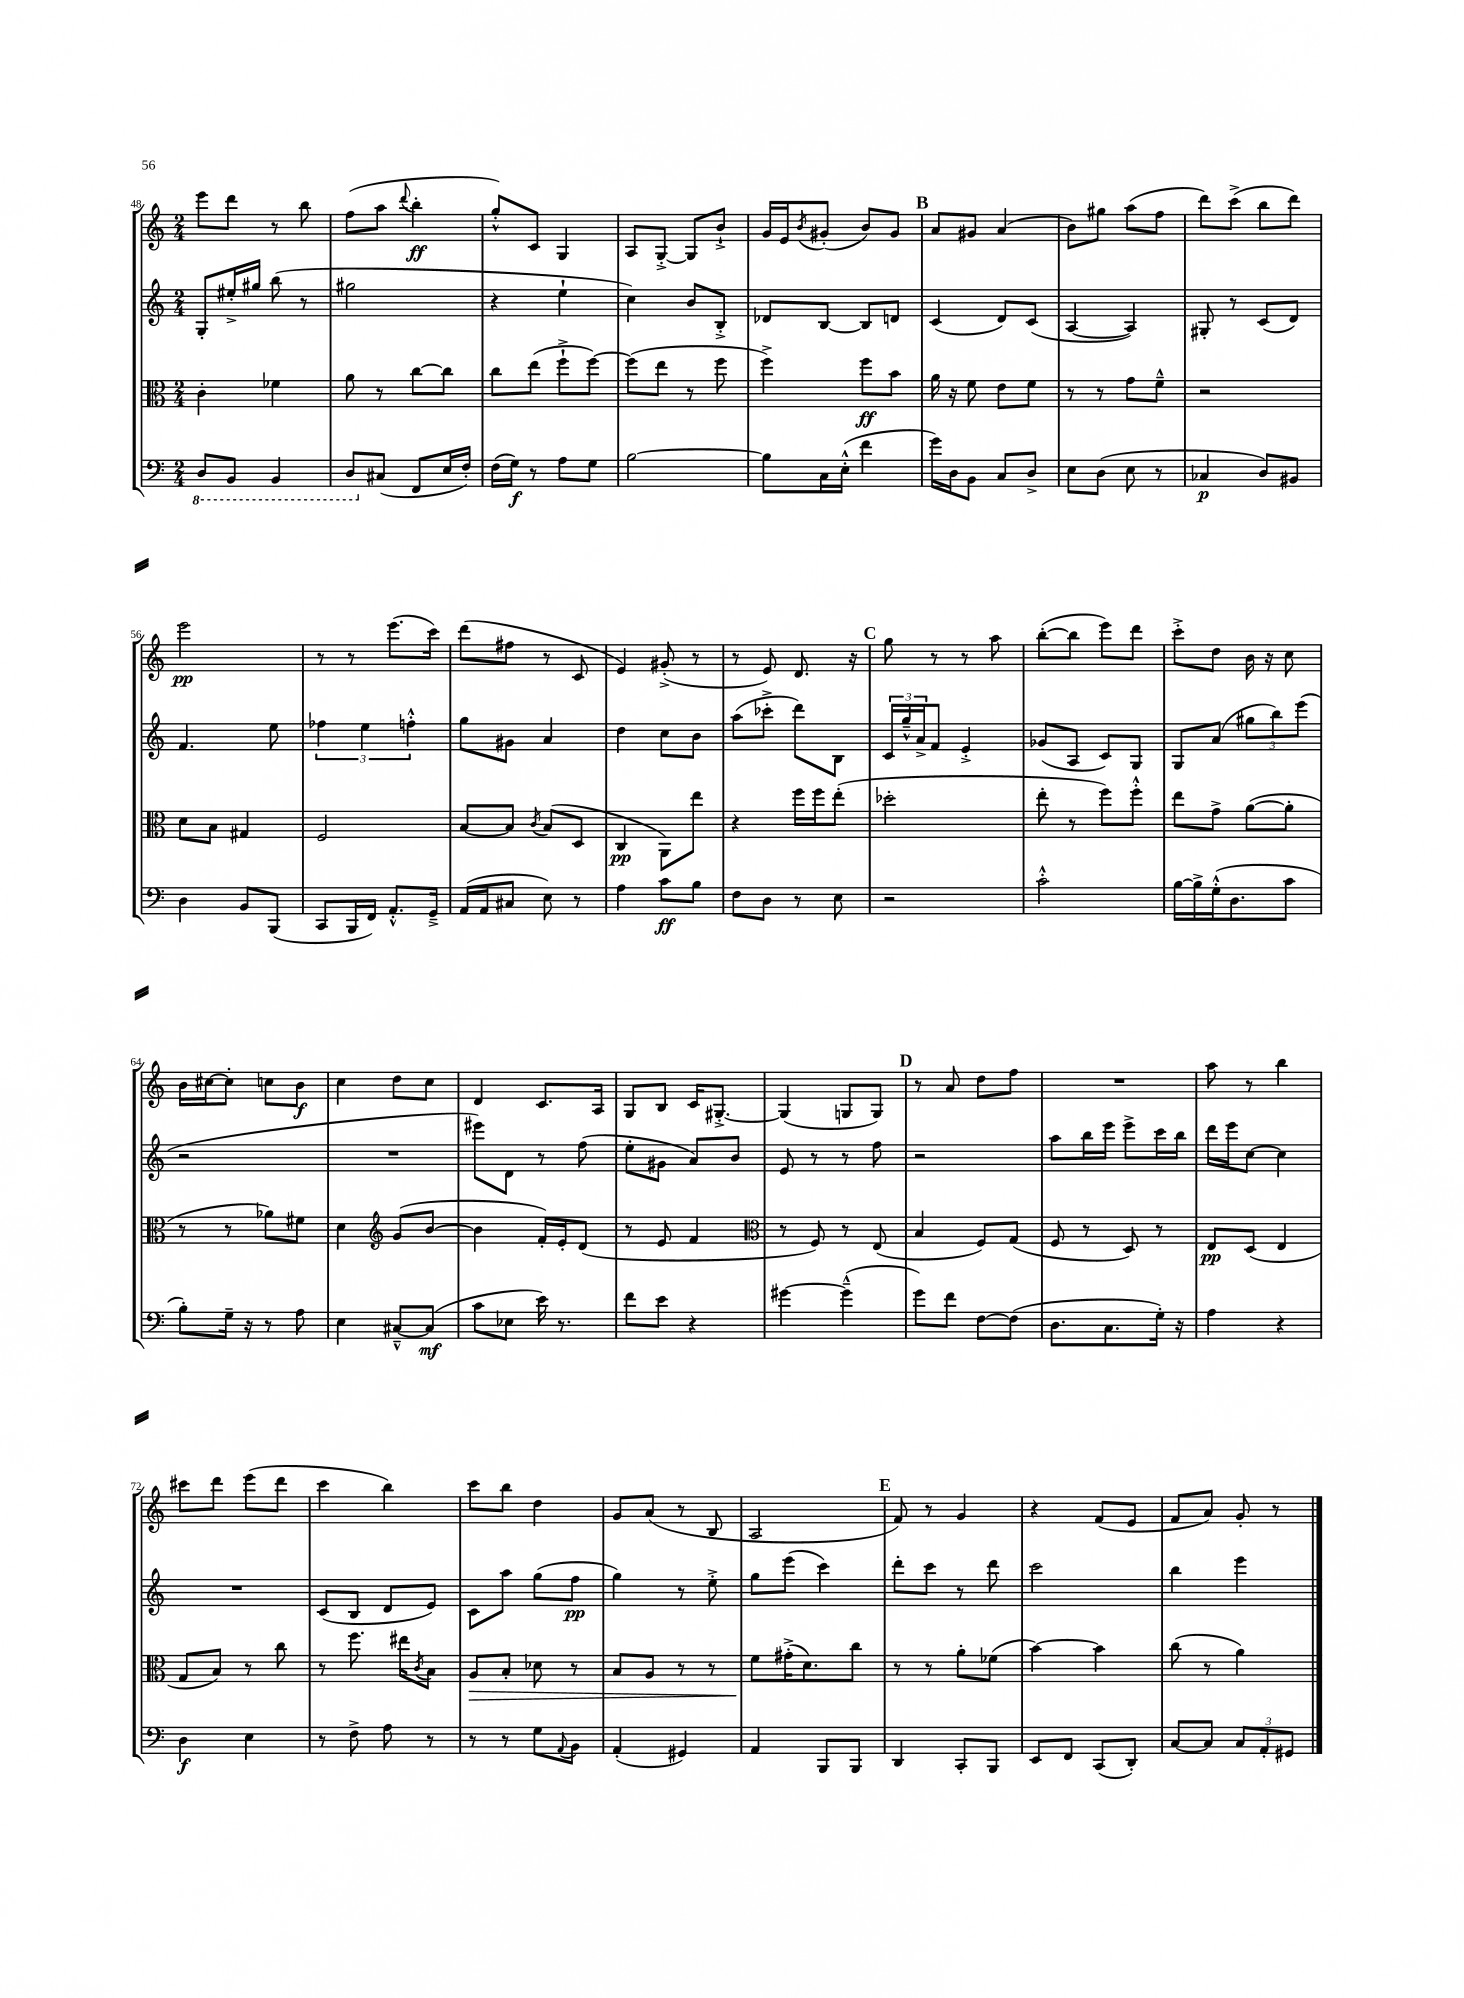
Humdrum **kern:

**kern	**dynam	**kern	**dynam	**kern	**dynam	**kern	**dynam
*part4	*part4	*part3	*part3	*part2	*part2	*part1	*part1
*staff4	*staff4	*staff3	*staff3	*staff2	*staff2	*staff1	*staff1
*clefF4	*	*clefC3	*	*clefG2	*	*clefG2	*
*k[]	*	*k[]	*	*k[]	*	*k[]	*
*M2/4	*	*M2/4	*	*M2/4	*	*M2/4	*
*8ba	*	*	*	*	*	*	*
=48	=48	=48	=48	=48	=48	=48	=48
8DD/L	.	4c'\	.	8G'/L	.	8eee\L	.
8BBB/J	.	.	.	16ee#X'^/L	.	8ddd\J	.
.	.	.	.	16gg#X/JJ	.	.	.
4BBB/	.	4f-X\	.	(8bb\	.	8r	.
.	.	.	.	8r	.	8bb\	.
=49	=49	=49	=49	=49	=49	=49	=49
8DD/L	.	8a\	.	2gg#X\	.	(8ff\L	.
*X8ba	*	*	*	*	*	*	*
(8C#X/J	.	8r	.	.	.	8aa\J	.
.	.	.	.	.	.	8qqddd/	.
8FF/L	.	[8cc\L	.	.	.	4bb'\	ff
16E/L	.	8cc\J]	.	.	.	.	.
16F'/JJ)	.	.	.	.	.	.	.
=50	=50	=50	=50	=50	=50	=50	=50
(16F\LL	.	8cc\L	.	4r	.	8gg'^^/L)	.
16G\JJ)	f	.	.	.	.	.	.
8r	.	(8ee\J	.	.	.	8c/J	.
8A\L	.	8ff`^\L	.	4ee`\	.	4G/	.
8G\J	.	[8ff\J)	.	.	.	.	.
=51	=51	=51	=51	=51	=51	=51	=51
[2B\	.	(8ff\L]	.	4cc\)	.	8A/L	.
.	.	8ee\J	.	.	.	[8G'^/J	.
.	.	8r	.	8b/L	.	8G/L]	.
.	.	8ff\	.	8B'^/J	.	8b`^/J	.
=52	=52	=52	=52	=52	=52	=52	=52
8B\L]	.	4ff^\)	.	8d-X/L	.	16g/LL	.
.	.	.	.	.	.	16e/J	.
.	.	.	.	.	.	8qb/	.
16C\L	.	.	.	[8B/J	.	(8g#X'/J	.
(16E'^^\JJ	.	.	.	.	.	.	.
4f\	.	8ff\L	ff	8B/L]	.	8b/L)	.
.	.	8b\J	.	8dn/J	.	8g#/J	.
!!LO:REH:place=s1:t=B
=53	=53	=53	=53	=53	=53	=53	=53
16g\LL)	.	16a\	.	(4c/	.	8a/L	.
16D\J	.	16r	.	.	.	.	.
8BB\J	.	8f\	.	.	.	8g#X/J	.
8C/L	.	8e\L	.	8d/L)	.	(4a/	.
8D^/J	.	8f\J	.	(8c/J	.	.	.
=54	=54	=54	=54	=54	=54	=54	=54
8E\L	.	8r	.	[4A/	.	8b\L)	.
(8D\J	.	8r	.	.	.	8gg#X\J	.
8E\	.	8g\L	.	4A/])	.	(8aa\L	.
8r	.	8f~^^\J	.	.	.	8ff\J	.
=55	=55	=55	=55	=55	=55	=55	=55
4C-X/	p	2r	.	8G#X'/	.	8ddd\L)	.
.	.	.	.	8r	.	(8ccc^\J	.
8D/L)	.	.	.	(8c/L	.	8bb\L	.
8BB#X/J	.	.	.	8d/J)	.	8ddd\J)	.
!!LO:LB:g=z
=56	=56	=56	=56	=56	=56	=56	=56
4D\	.	8d\L	.	4.f/	.	2eee\	pp
.	.	8B\J	.	.	.	.	.
8BB/L	.	4G#X/	.	.	.	.	.
(8BBB/J	.	.	.	8ee\	.	.	.
=57	=57	=57	=57	=57	=57	=57	=57
8CC/L	.	2F/	.	6ff-X\	.	8r	.
16BBB/L	.	.	.	.	.	8r	.
.	.	.	.	6ee\	.	.	.
16FF/JJ)	.	.	.	.	.	.	.
8.AA'^^/L	.	.	.	.	.	(8.eee\L	.
.	.	.	.	6ffn'^^\	.	.	.
16GG~^/Jk	.	.	.	.	.	16ccc\Jk)	.
=58	=58	=58	=58	=58	=58	=58	=58
(16AA/LL	.	[8B/L	.	8gg\L	.	(8ddd\L	.
16AA/J	.	.	.	.	.	.	.
8C#X/J	.	8B/J]	.	8g#X\J	.	8ff#X\J	.
.	.	8qc/	.	.	.	.	.
8E\)	.	(8B/L	.	4a/	.	8r	.
8r	.	8D/J	.	.	.	8c/	.
=59	=59	=59	=59	=59	=59	=59	=59
4A\	.	4C/	pp	4dd\	.	4e/)	.
8c\L	ff	8AA\L)	.	8cc\L	.	(8g#X'^/	.
8B\J	.	8ee\J	.	8b\J	.	8r	.
=60	=60	=60	=60	=60	=60	=60	=60
8F\L	.	4r	.	(8aa\L	.	8r	.
8D\J	.	.	.	8ccc-X'^\J	.	8e/)	.
8r	.	16ff\LL	.	8ddd\L)	.	8.d/	.
.	.	16ff\J	.	.	.	.	.
8E\	.	(8ee'\J	.	8B\J	.	.	.
.	.	.	.	.	.	16r	.
!!LO:REH:place=s1:t=C
=61	=61	=61	=61	=61	=61	=61	=61
2r	.	2dd-X'\	.	24c/LL	.	8gg\	.
.	.	.	.	24gg~^^/	.	.	.
.	.	.	.	24a^/J	.	.	.
.	.	.	.	8f/J	.	8r	.
.	.	.	.	4e'^/	.	8r	.
.	.	.	.	.	.	8aa\	.
=62	=62	=62	=62	=62	=62	=62	=62
2c'^^\	.	8ee'\	.	(8g-X/L	.	([8bb'\L	.
.	.	8r	.	8A/J	.	8bb\J]	.
.	.	8ff\L)	.	8c/L)	.	8eee\L)	.
.	.	8ff'^^\J	.	8G/J	.	8ddd\J	.
=63	=63	=63	=63	=63	=63	=63	=63
[16B\LL	.	8ee\L	.	8G/L	.	8ccc'^\L	.
16B^\]	.	.	.	.	.	.	.
(16G'^^\J	.	8g^\J	.	(8a/J	.	8dd\J	.
8.D\	.	.	.	.	.	.	.
.	.	([8a\L	.	12gg#X\L	.	16b\	.
.	.	.	.	.	.	16r	.
.	.	.	.	12bb\)	.	.	.
8c\J	.	8a'\J]	.	.	.	8cc\	.
.	.	.	.	(12eee\J	.	.	.
!!LO:LB:g=z
=64	=64	=64	=64	=64	=64	=64	=64
8B'\L)	.	8r	.	2r	.	16b\LL	.
.	.	.	.	.	.	[16cc#X\J	.
16G~\Jk	.	8r	.	.	.	8cc#'\J]	.
16r	.	.	.	.	.	.	.
8r	.	8a-X\L)	.	.	.	8ccn\L	.
8A\	.	8f#X\J	.	.	.	8b\J	f
=65	=65	=65	=65	=65	=65	=65	=65
4E\	.	4d\	.	2r	.	4cc\	.
*	*	*clefG2	*	*	*	*	*
[8C#X~^^/L	.	(8g/L	.	.	.	8dd\L	.
(8C#/J]	mf	[8b/J	.	.	.	8cc\J	.
=66	=66	=66	=66	=66	=66	=66	=66
8c\L	.	4b\]	.	8eee#X\L)	.	4d/	.
8E-X\J	.	.	.	8d\J	.	.	.
16e\)	.	16f'/LL)	.	8r	.	8.c/L	.
8.r	.	16e'/J	.	.	.	.	.
.	.	(8d/J	.	(8ff\	.	.	.
.	.	.	.	.	.	16A/Jk	.
=67	=67	=67	=67	=67	=67	=67	=67
8f\L	.	8r	.	8ee'\L	.	8G/L	.
8e\J	.	8e/	.	8g#X\J	.	8B/J	.
4r	.	4f/	.	8a/L)	.	16c/KL	.
.	.	.	.	.	.	[8.G#X'^/J	.
.	.	.	.	8b/J	.	.	.
=68	=68	=68	=68	=68	=68	=68	=68
*	*	*clefC3	*	*	*	*	*
[4g#X\	.	8r	.	8e/	.	(4G#/]	.
.	.	8F/)	.	8r	.	.	.
(4g#~^^\]	.	8r	.	8r	.	8Gn/L	.
.	.	(8E/	.	8ff\	.	8G/J)	.
!!LO:REH:place=s1:t=D
=69	=69	=69	=69	=69	=69	=69	=69
8g\L)	.	4B/	.	2r	.	8r	.
8f\J	.	.	.	.	.	8a/	.
[8F\L	.	8F/L)	.	.	.	8dd\L	.
(8F\J]	.	(8G/J	.	.	.	8ff\J	.
=70	=70	=70	=70	=70	=70	=70	=70
8.D\L	.	8F/	.	8aa\L	.	2r	.
.	.	8r	.	16bb\L	.	.	.
8.C\	.	.	.	16eee\JJ	.	.	.
.	.	8D/)	.	8eee^\L	.	.	.
16G'\Jk)	.	8r	.	16ccc\L	.	.	.
16r	.	.	.	16bb\JJ	.	.	.
=71	=71	=71	=71	=71	=71	=71	=71
4A\	.	8E/L	pp	16ddd\LL	.	8aa\	.
.	.	.	.	16eee\J	.	.	.
.	.	(8D/J	.	[8cc\J	.	8r	.
4r	.	4E/	.	4cc\]	.	4bb\	.
!!LO:LB:g=z
=72	=72	=72	=72	=72	=72	=72	=72
4D\	f	8G/L	.	2r	.	8ccc#X\L	.
.	.	8B/J)	.	.	.	8ddd\J	.
4E\	.	8r	.	.	.	(8eee\L	.
.	.	8cc\	.	.	.	8ddd\J	.
=73	=73	=73	=73	=73	=73	=73	=73
8r	.	8r	.	(8c/L	.	4ccc\	.
8F^\	.	8.ff\	.	8B/J	.	.	.
8A\	.	.	.	8d/L	.	4bb\)	.
.	.	16ee#X\KL	.	.	.	.	.
.	.	8qc/	.	.	.	.	.
8r	.	8B\J	.	8e/J)	.	.	.
=74	=74	=74	=74	=74	=74	=74	=74
!	!	!	!LO:HP:b	!	!	!	!
8r	.	8A/L	>	8c\L	.	8ccc\L	.
8r	.	8B'/J	.	8aa\J	.	8bb\J	.
8G\L	.	8d-X\	.	(8gg\L	.	4dd\	.
8qqAA/	.	.	.	.	.	.	.
8BB\J	.	8r	.	8ff\J	pp	.	.
=75	=75	=75	=75	=75	=75	=75	=75
(4AA'/	.	8B/L	.	4gg\)	.	8g/L	.
.	.	8A/J	.	.	.	(8a/J	.
4GG#X/)	.	8r	.	8r	.	8r	.
.	.	8r	.	8ee'^\	.	8B/	.
=76	=76	=76	=76	=76	=76	=76	=76
4AA/	.	8f\L	.	8gg\L	.	2A/	.
.	.	(16g#X'^\K	]	(8eee\J	.	.	.
.	.	8.d\)	.	.	.	.	.
8BBB/L	.	.	.	4ccc\)	.	.	.
8BBB/J	.	8cc\J	.	.	.	.	.
!!LO:REH:place=s1:t=E
=77	=77	=77	=77	=77	=77	=77	=77
4DD/	.	8r	.	8ddd'\L	.	8f/)	.
.	.	8r	.	8ccc\J	.	8r	.
8CC'/L	.	8a'\L	.	8r	.	4g/	.
8BBB/J	.	(8f-X\J	.	8ddd\	.	.	.
=78	=78	=78	=78	=78	=78	=78	=78
8EE/L	.	[4b\)	.	2ccc\	.	4r	.
8FF/J	.	.	.	.	.	.	.
(8CC/L	.	4b\]	.	.	.	(8f/L	.
8DD'/J)	.	.	.	.	.	8e/J	.
=79	=79	=79	=79	=79	=79	=79	=79
[8C/L	.	(8cc\	.	4bb\	.	8f/L	.
8C/J]	.	8r	.	.	.	8a/J)	.
12C/L	.	4a\)	.	4eee\	.	8g'/	.
12AA'/	.	.	.	.	.	.	.
.	.	.	.	.	.	8r	.
12GG#X/J	.	.	.	.	.	.	.
==	==	==	==	==	==	==	==
*-	*-	*-	*-	*-	*-	*-	*-
